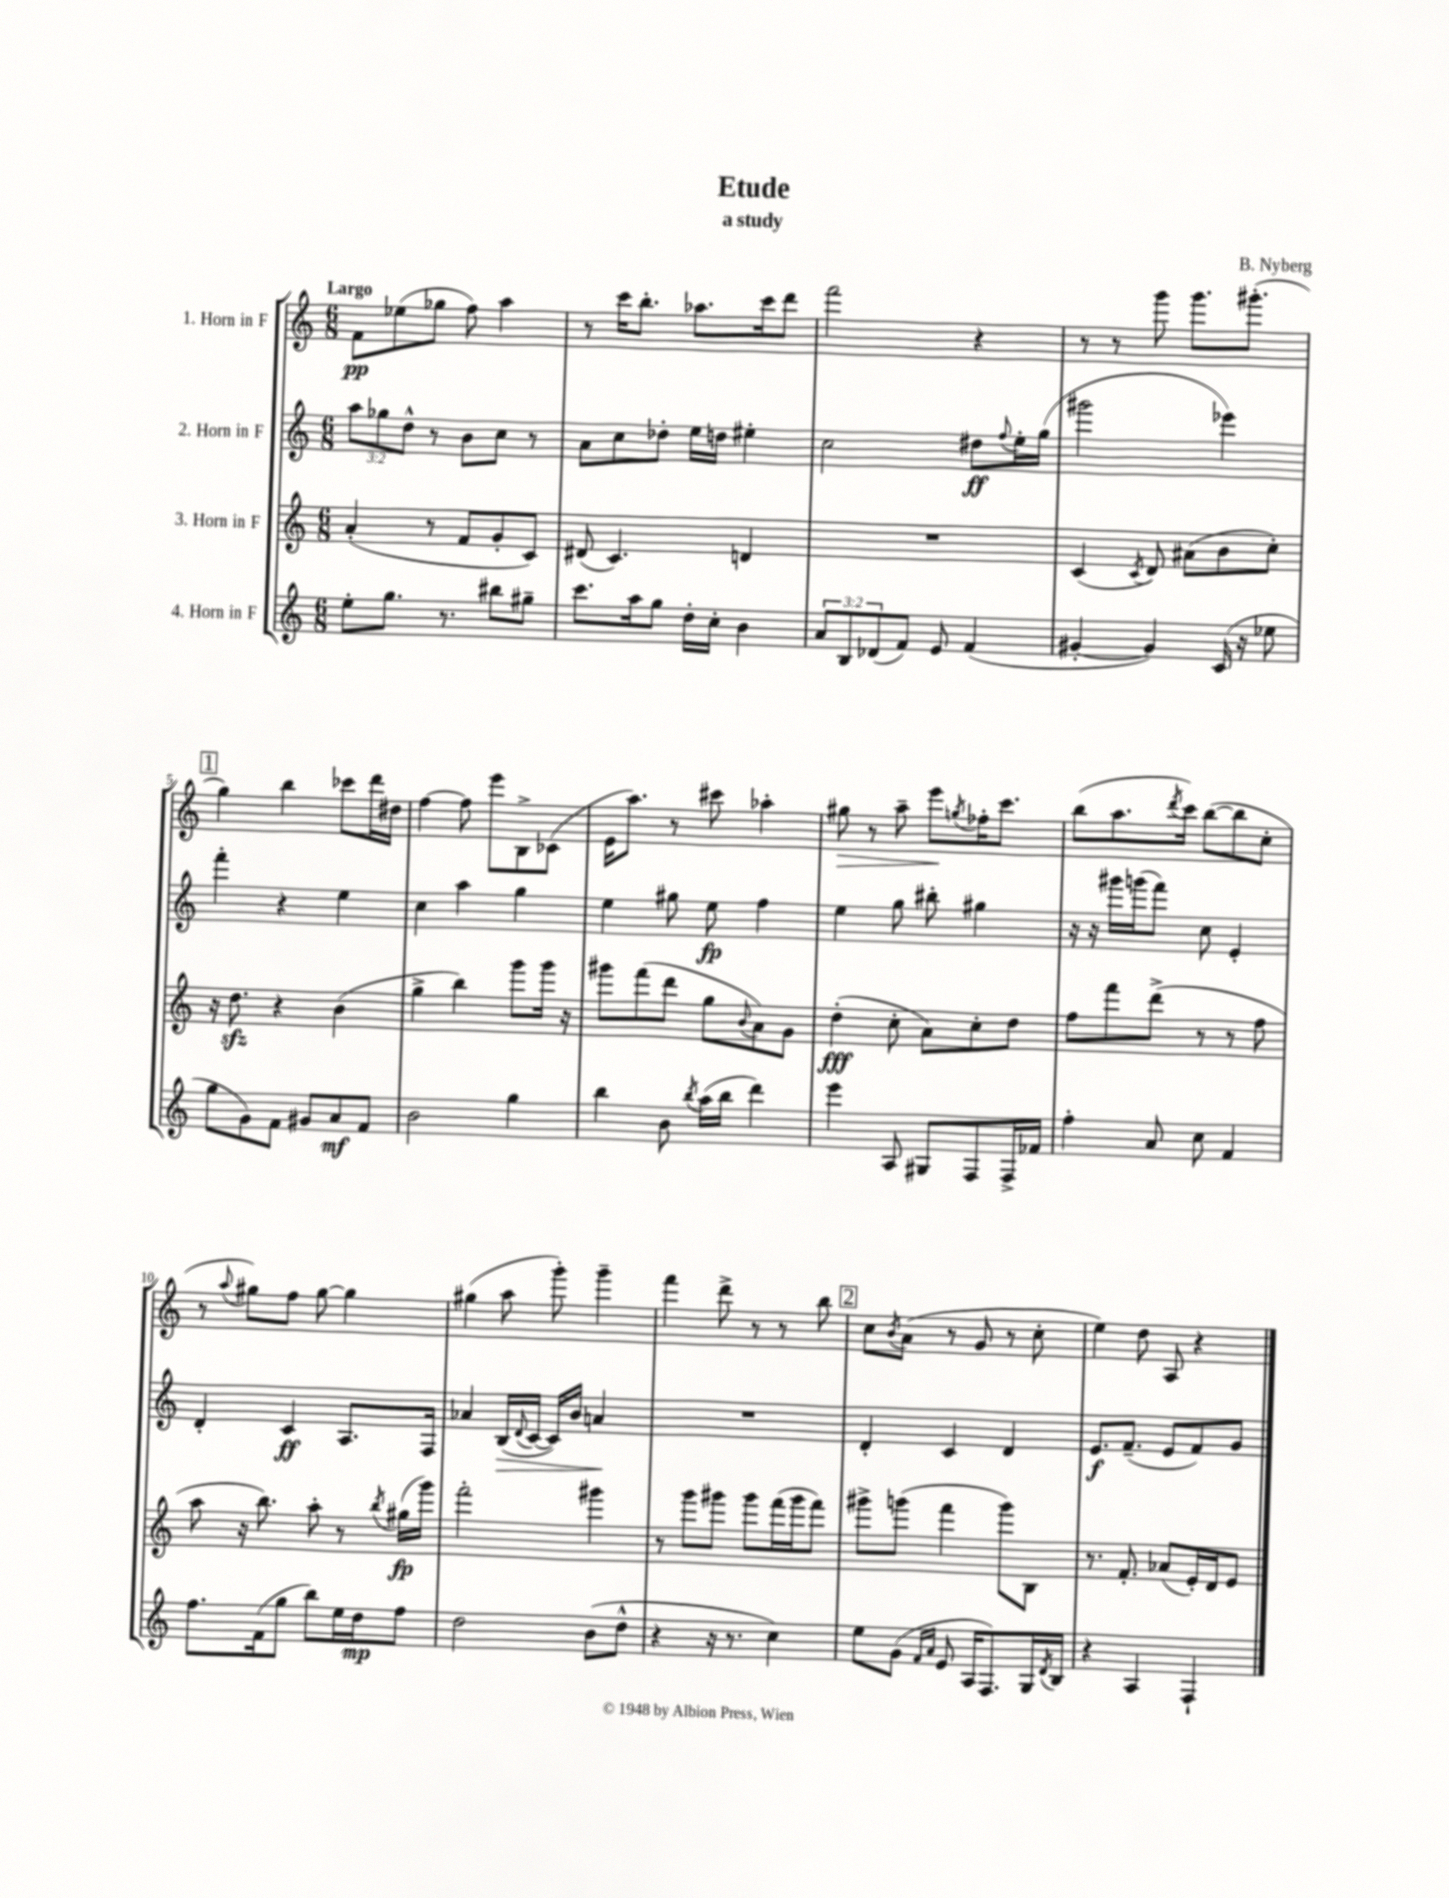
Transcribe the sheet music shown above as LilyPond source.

\header { title = "Etude" composer = "B. Nyberg" subtitle = "a study" }
<<
\new StaffGroup <<
\new Staff = "s0" \with { instrumentName = "1. Horn in F" } {
    \clef treble \key c \major \numericTimeSignature \time 6/8 \tempo "Largo"
    f'8\pp ees''8( ges''8 f''8) a''4 |
    r8 c'''16 b''8.-. aes''8. c'''16 d'''8 |
    f'''2 r4 |
    r8 r8 g'''8 g'''8. gis'''8.-.( |
    \mark \markup { \box "1" } g''4) b''4 ces'''8 d'''16 dis''16 |
    f''4~ f''8 e'''8 b8-> ces'8( |
    e'16 a''8.) r8 cis'''8 aes''4-. |
    gis''8\> r8 a''8-- e'''8\! \acciaccatura { g''8 } fes''16-. c'''8. |
    b''8( a''8. \acciaccatura { d'''8 } c'''16) b''8~( b''8 c''8-. |
    r8 \appoggiatura { a''8 } gis''8) f''8 gis''8~ gis''4 |
    gis''4( a''8 g'''8-.) g'''4-- |
    f'''4 d'''8-> r8 r8 b''8 |
    \mark \markup { \box "2" } c''8 \acciaccatura { b'8 } a'8( r8 g'8 r8 c''8-. |
    e''4) d''8 a8 r4 \bar "|." |
}
\new Staff = "s1" \with { instrumentName = "2. Horn in F" } {
    \clef treble \key c \major \numericTimeSignature \time 6/8 \override Staff.TupletNumber.text = #tuplet-number::calc-fraction-text
    \tuplet 3/2 { a''8 ges''8 d''8-^ } r8 b'8 c''8 r8 |
    a'8 c''8 des''8-. e''16 d''16 eis''4-. |
    c''2 dis''8\ff \appoggiatura { f''8 } e''16-. g''16( |
    gis'''2 ees'''4) |
    \mark \markup { \box "1" } f'''4-. r4 e''4 |
    c''4 a''4 g''4 |
    e''4 gis''8 e''8\fp f''4 |
    e''4 g''8 bis''8-. gis''4 |
    r16 r16 gis'''16 g'''16( f'''8) c''8 e'4-. |
    d'4-. c'4\ff a8. f16 |
    aes'4 b16\>( \appoggiatura { d'8 } c'16~ c'16) b'16 a'4\! |
    R2. |
    \mark \markup { \box "2" } d'4-. c'4 d'4 |
    e'8.\f f'8.--( e'8 f'8) g'8 \bar "|." |
}
\new Staff = "s2" \with { instrumentName = "3. Horn in F" } {
    \clef treble \key c \major \numericTimeSignature \time 6/8
    a'4-.( r8 f'8 g'8-. c'8) |
    dis'8( c'4.) d'4 |
    R2. |
    c'4( \acciaccatura { c'8 } d'8) ais'8( b'8 c''8-.) |
    \mark \markup { \box "1" } r16 d''8.\sfz r4 b'4( |
    g''4-> b''4) g'''8 g'''16 r16 |
    gis'''8 f'''8( d'''8 g''8 \appoggiatura { b'8 } a'8) g'8 |
    d''4-.\fff( c''8-. a'8) c''8-. d''8 |
    f''8 f'''8 d'''8->( r8 r8 f''8 |
    a''8 r16 b''8.) a''8-. r8 \acciaccatura { b''8 } gis''16\fp( g'''16) |
    f'''2-. gis'''4 |
    r8 g'''8 gis'''8 gis'''8 f'''16( gis'''16 f'''8) |
    \mark \markup { \box "2" } gis'''8-> g'''8( f'''4 g'''8) b8 |
    r8. f'8.-. aes'8( e'16-.) d'16 e'8 \bar "|." |
}
\new Staff = "s3" \with { instrumentName = "4. Horn in F" } {
    \clef treble \key c \major \numericTimeSignature \time 6/8 \override Staff.TupletNumber.text = #tuplet-number::calc-fraction-text
    e''8-. g''8. r8. bis''8 gis''8-- |
    c'''8. a''16 g''8 d''16-. c''16-. b'4 |
    \tuplet 3/2 { a'8 b8 des'8( } f'8) e'8 f'4( |
    gis'4~-. gis'4) c'16( r16 ees''8 |
    \mark \markup { \box "1" } g''8 g'8) f'8 gis'8 a'8\mf f'8 |
    b'2 g''4 |
    b''4 b'8 \acciaccatura { b''8 } a''16( b''16 d'''4) |
    e'''4 a8 gis8 f8 f16-> fes'16 |
    f''4-. a'8 c''8 f'4 |
    f''8. f'16( g''8 b''8) e''16 d''16\mp f''8 |
    d''2 b'8( d''8-^ |
    r4 r16 r8. c''4) |
    \mark \markup { \box "2" } e''8 g'8( \grace { f'16 a'16 } e'8 a16 f8.) g16 \acciaccatura { d'8 } b16 |
    r4 a4 f4-! \bar "|." |
}
>>
>>
